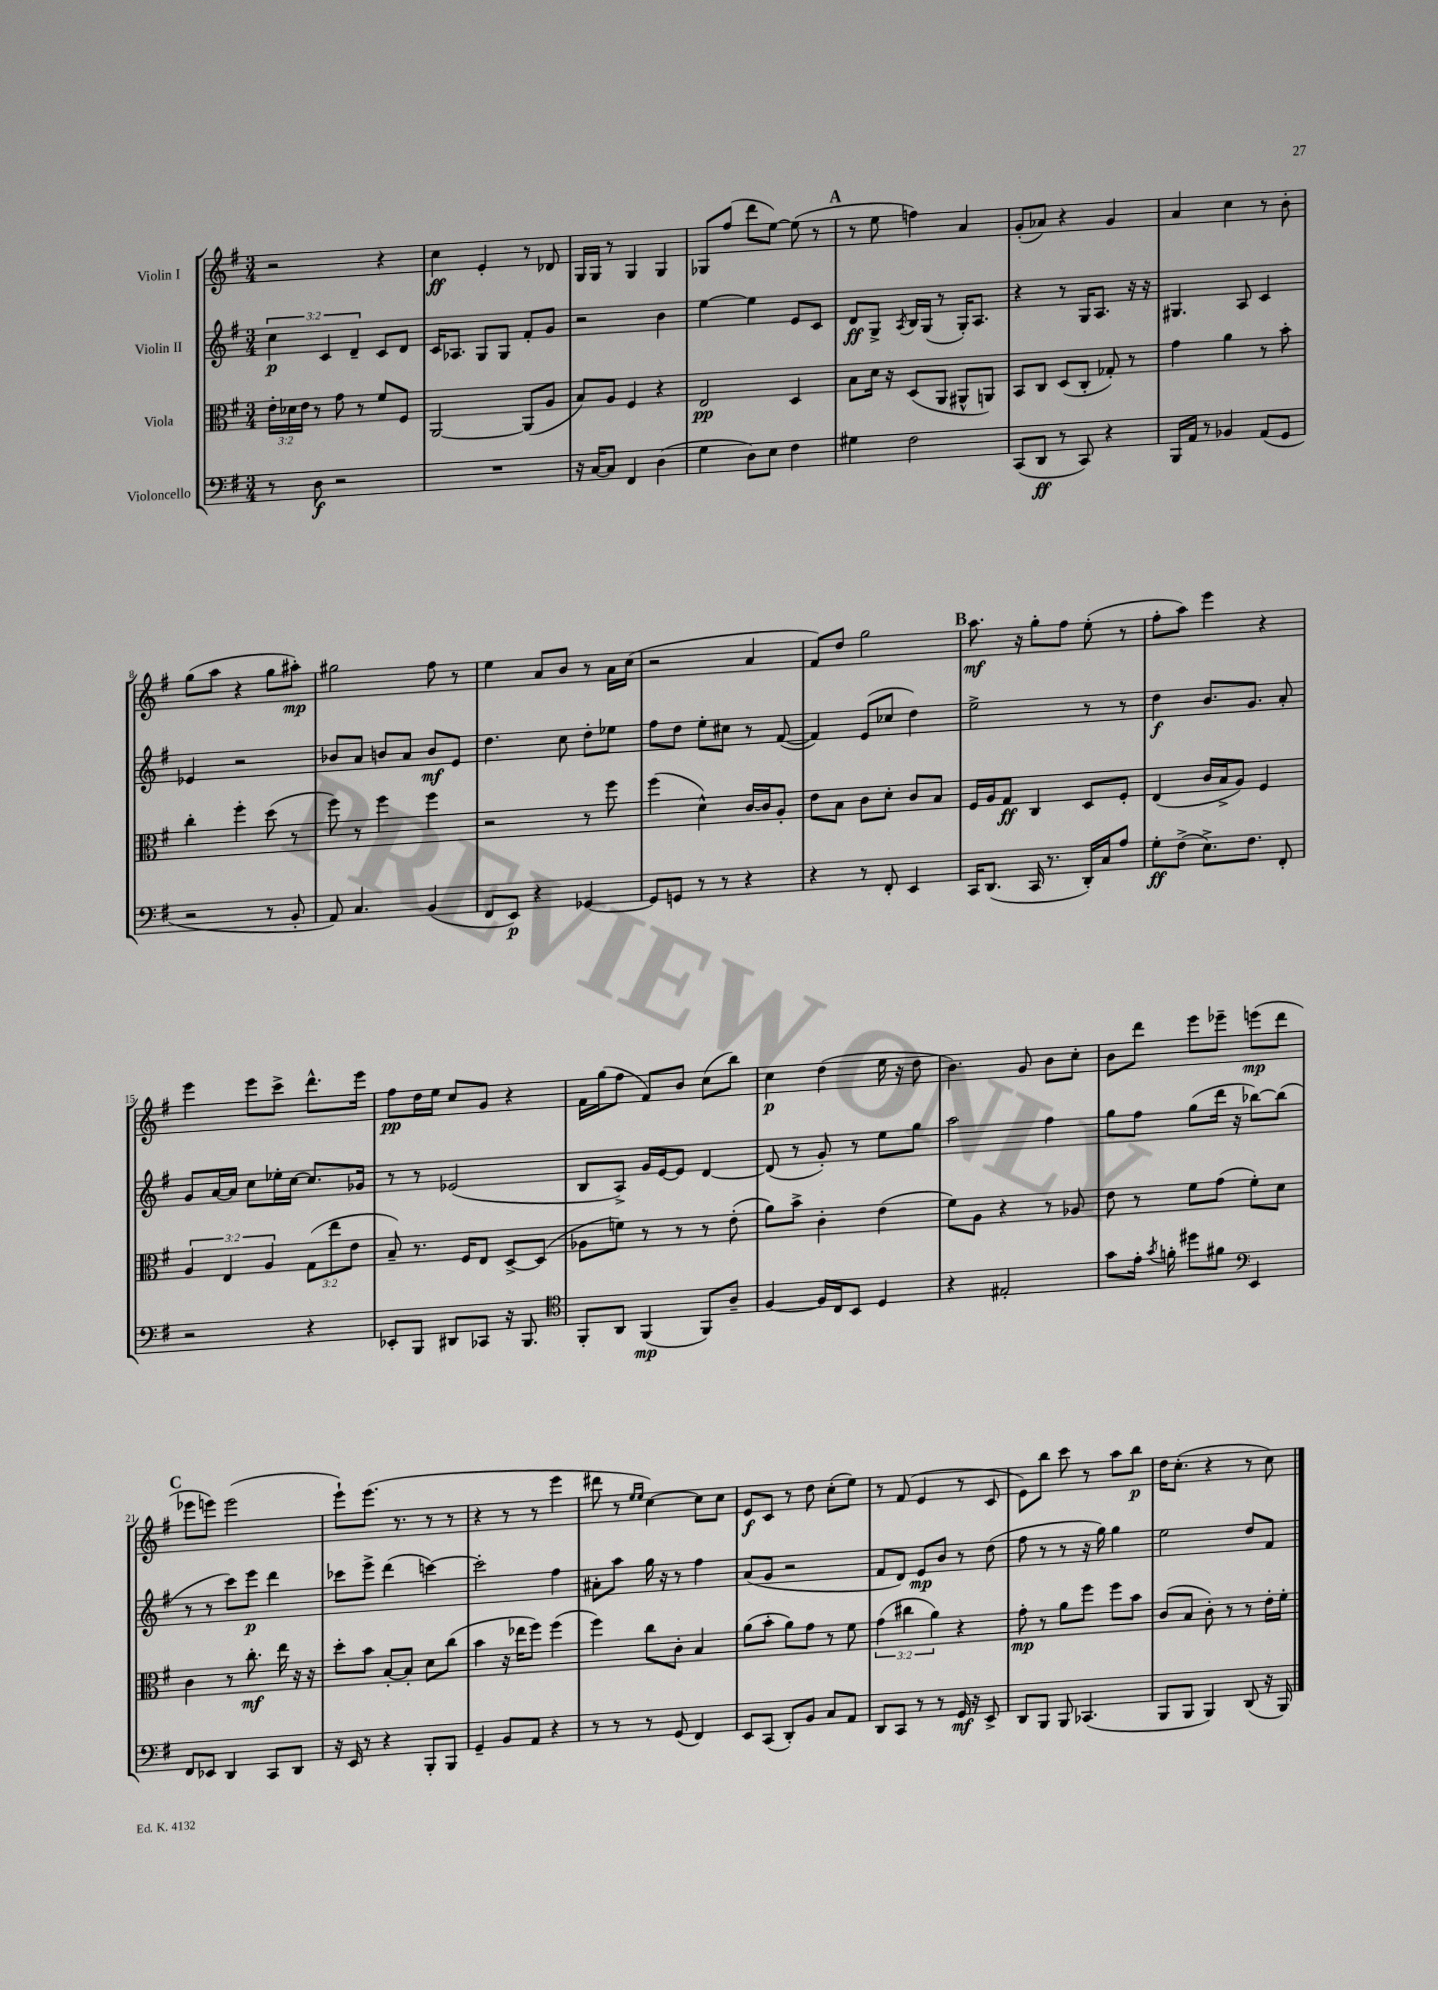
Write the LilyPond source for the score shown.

<<
\new StaffGroup <<
\new Staff = "s0" \with { instrumentName = "Violin I" } {
    \clef treble \key g \major \numericTimeSignature \time 3/4
    \autoBeamOff r2 r4 |
    c''4\ff e'4-. r8 des'8 |
    g16[ g16] r8 g4 g4 |
    ges8[ fis''8]( d'''8[ e''8]~) e''8( r8 |
    \mark \markup { \bold "A" } r8 e''8 f''4) a'4 |
    g'8[-.( aes'8]) r4 g'4 |
    a'4 c''4 r8 b'8-. |
    g''8[( a''8] r4 g''8[ ais''8]-.\mp) |
    gis''2 fis''8 r8 |
    e''4 a'8[ b'8] r8 a'16[ c''16]( |
    r2 a'4 |
    fis'8[) d''8] g''2 |
    \mark \markup { \bold "B" } a''8.\mf r16 g''8[-. fis''8] e''8-.( r8 |
    fis''8[-. a''8]) e'''4 r4 |
    e'''4 e'''8[ c'''8]-> d'''8.[-^ e'''16] |
    fis''8[\pp d''16 e''16] c''8[ g'8] r4 |
    fis'16[ g''16( fis''8] fis'8[) b'8] c''8[( b''8]) |
    c''4\p d''4( e''16 r16 d''8 |
    b'4.) g'8 b'8[ c''8]-. |
    b'8[ d'''8] e'''8[ ees'''8]-- e'''8[\mp( d'''8] |
    \mark \markup { \bold "C" } ees'''8[ e'''8]) e'''2( |
    e'''8[-!) e'''8.]( r8. r8 r8 |
    r4 r8 r8 e'''4 |
    dis'''8 r8 \grace { e''16[ e''16] } c''4~) c''8[ c''8] |
    e'8[\f c'8] r8 d''8 c''8[-.( e''8]) |
    r8 fis'8( e'4 r8 c'8 |
    e'8[) b''8] c'''8 r8 a''8[ b''8]\p |
    d''16[ c''8.]-.( r4 r8 c''8) \bar "|." |
}
\new Staff = "s1" \with { instrumentName = "Violin II" } {
    \clef treble \key g \major \numericTimeSignature \time 3/4 \override Staff.TupletNumber.text = #tuplet-number::calc-fraction-text
    \autoBeamOff \tuplet 3/2 { c''4\p c'4 d'4-- } c'8[ d'8] |
    c'16[ aes8.] g8[ g8] fis'8[-. g'8] |
    r2 b'4 |
    e''4~ e''4 e'8[ c'8] |
    \mark \markup { \bold "A" } d'8[\ff g8]-> \acciaccatura { a8 } b16[ g16]( r8 g16[-.) a8.] |
    r4 r8 g16[ a8.] r16 r16 |
    gis4. a8 c'4 |
    ees'4 r2 |
    bes'8[ a'8] b'8[ a'8] b'8[\mf e'8] |
    d''4. c''8 d''8[-. ees''8] |
    fis''8[ d''8] e''8[-. cis''8] r8 fis'8~( |
    fis'4) e'8[( ces''8] d''4) |
    \mark \markup { \bold "B" } e''2-> r8 r8 |
    d''4\f b'8.[ g'8.] a'8-. |
    g'8[ a'16~ a'16] c''8[ ees''16-. c''16]~ c''8.[ ges'16] |
    r8 r8 ees'2( |
    b8[ a8]->) g'16[ e'16~ e'8] d'4~ |
    d'8( r8 g'8-.) r8 e''8[ g''8] |
    a''2 fis''4 |
    g''8[ fis''8] g''8[( d'''16] r16 bes''8[~) bes''8]( |
    \mark \markup { \bold "C" } r8 r8 c'''8[) e'''8]\p d'''4 |
    ces'''8[ e'''8]-> d'''4( c'''4~) |
    c'''2-. fis''4 |
    ais'8[-. a''8] g''16 r16 r8 fis''4 |
    a'8[( g'8] r2 |
    fis'8[ d'8]) e'8[\mp b'8] r8 d''8( |
    fis''8 r8 r8 r16 g''16) g''4 |
    e''2 d''8[ fis'8] \bar "|." |
}
\new Staff = "s2" \with { instrumentName = "Viola" } {
    \clef alto \key g \major \numericTimeSignature \time 3/4 \override Staff.TupletNumber.text = #tuplet-number::calc-fraction-text
    \autoBeamOff \tuplet 3/2 { e'16[-. des'16 e'16] } r8 g'8 r8 fis'8[ fis8] |
    a,2~ a,8[( a8] |
    b8[) a8] fis4 r4 |
    e2\pp d4 |
    \mark \markup { \bold "A" } b8[ d'16] r16 d8[( a,8] ais,8[-^ a,8]) |
    b,8[ c8] d8[( c8]-. ges8-.) r8 |
    g'4 a'4 r8 b'8-. |
    c''4-. fis''4-. d''8( r8 |
    fis''8) r8 fis''4 fis''4 |
    r2 r8 fis''8 |
    fis''4( d'4-^) c'16[~ c'16 a8]-. |
    e'8[ b8] c'8[ d'8]-. c'8[ b8] |
    \mark \markup { \bold "B" } fis16[ a16 g8]\ff c4 d8[ fis8]-. |
    e4( c'16[ b16-> a8]) fis4 |
    \tuplet 3/2 { a4 e4 a4 } \tuplet 3/2 { g8[( e''8 e'8] } |
    b8--) r8. fis16[ e8] d8[~-> d8]( |
    aes8[ f'8]) r8 r8 r8 e'8-.( |
    a'8[) b'8]-> c'4-. e'4( |
    fis'8[) a8] r4 r8 aes8 |
    e'8 r8 fis'8[ g'8]( fis'8[-.) d'8] |
    \mark \markup { \bold "C" } c'4 r8 c''8.-.\mf e''16 r16 r16 |
    d''8[-. b'8] b8[~-. b8]-. d'8[ c''8]( |
    b'4 r16 ees''16[ fis''8]) fis''4( |
    fis''4) c''8[ c'8]-. b4 |
    a'8[( b'8]-. a'8[) g'8] r8 fis'8 |
    \tuplet 3/2 { g'4( cis''4 a'4) } r4 |
    g'8-.\mp r8 a'8[ fis''8] fis''8[ b'8] |
    c'8[( b8] c'8-.) r8 r8 e'16[-. fis'16]-. \bar "|." |
}
\new Staff = "s3" \with { instrumentName = "Violoncello" } {
    \clef bass \key g \major \numericTimeSignature \time 3/4
    \autoBeamOff r8 d8\f r2 |
    R2. |
    r16 c16[~ c8] fis,4 d4( |
    g4 d8[) e8] fis4 |
    \mark \markup { \bold "A" } gis4 fis2 |
    c,8[( d,8]\ff r8 c,8) r4 |
    b,,16[ a,16] r8 bes,4 a,8[( g,8] |
    r2 r8 b,8-. |
    a,8) c4. b,4( |
    fis,8[ e,8]\p) r4 ges,4~ |
    ges,8[ g,8] r8 r8 r4 |
    r4 r8 fis,8-. e,4 |
    \mark \markup { \bold "B" } c,16[ d,8.]( c,16 r8. d,16[-.) c16 a8] |
    g8[-.\ff fis8]->( e8.[->) fis8.] fis,8-. |
    r2 r4 |
    ees,8[-. b,,8] dis,8[ ces,8] r16 b,,8. |
    \clef tenor fis,8[-. a,8] fis,4\mp( fis,8[) a8]-- |
    fis4~ fis16[ c16 b,8] d4 |
    r4 eis2-. |
    g'8[ e'16]-. \acciaccatura { g'8 } f'16-. dis''8[ fis'8] \clef bass e,4 |
    \mark \markup { \bold "C" } fis,8[ ees,8] d,4 c,8[ d,8] |
    r16 e,16 r8 r4 b,,8[-. b,,8] |
    g,4-- b,8[ a,8] r4 |
    r8 r8 r8 g,8( fis,4) |
    e,8[ c,8]( d,8[-.) b,8] c8[ a,8] |
    d,8[ c,8] r8 r8 g,16\mf r16 e,8-> |
    d,8[ b,,8] b,,8 ces,4.( |
    b,,8[ b,,8] b,,4) d,8( r16 b,,16) \bar "|." |
}
>>
>>
